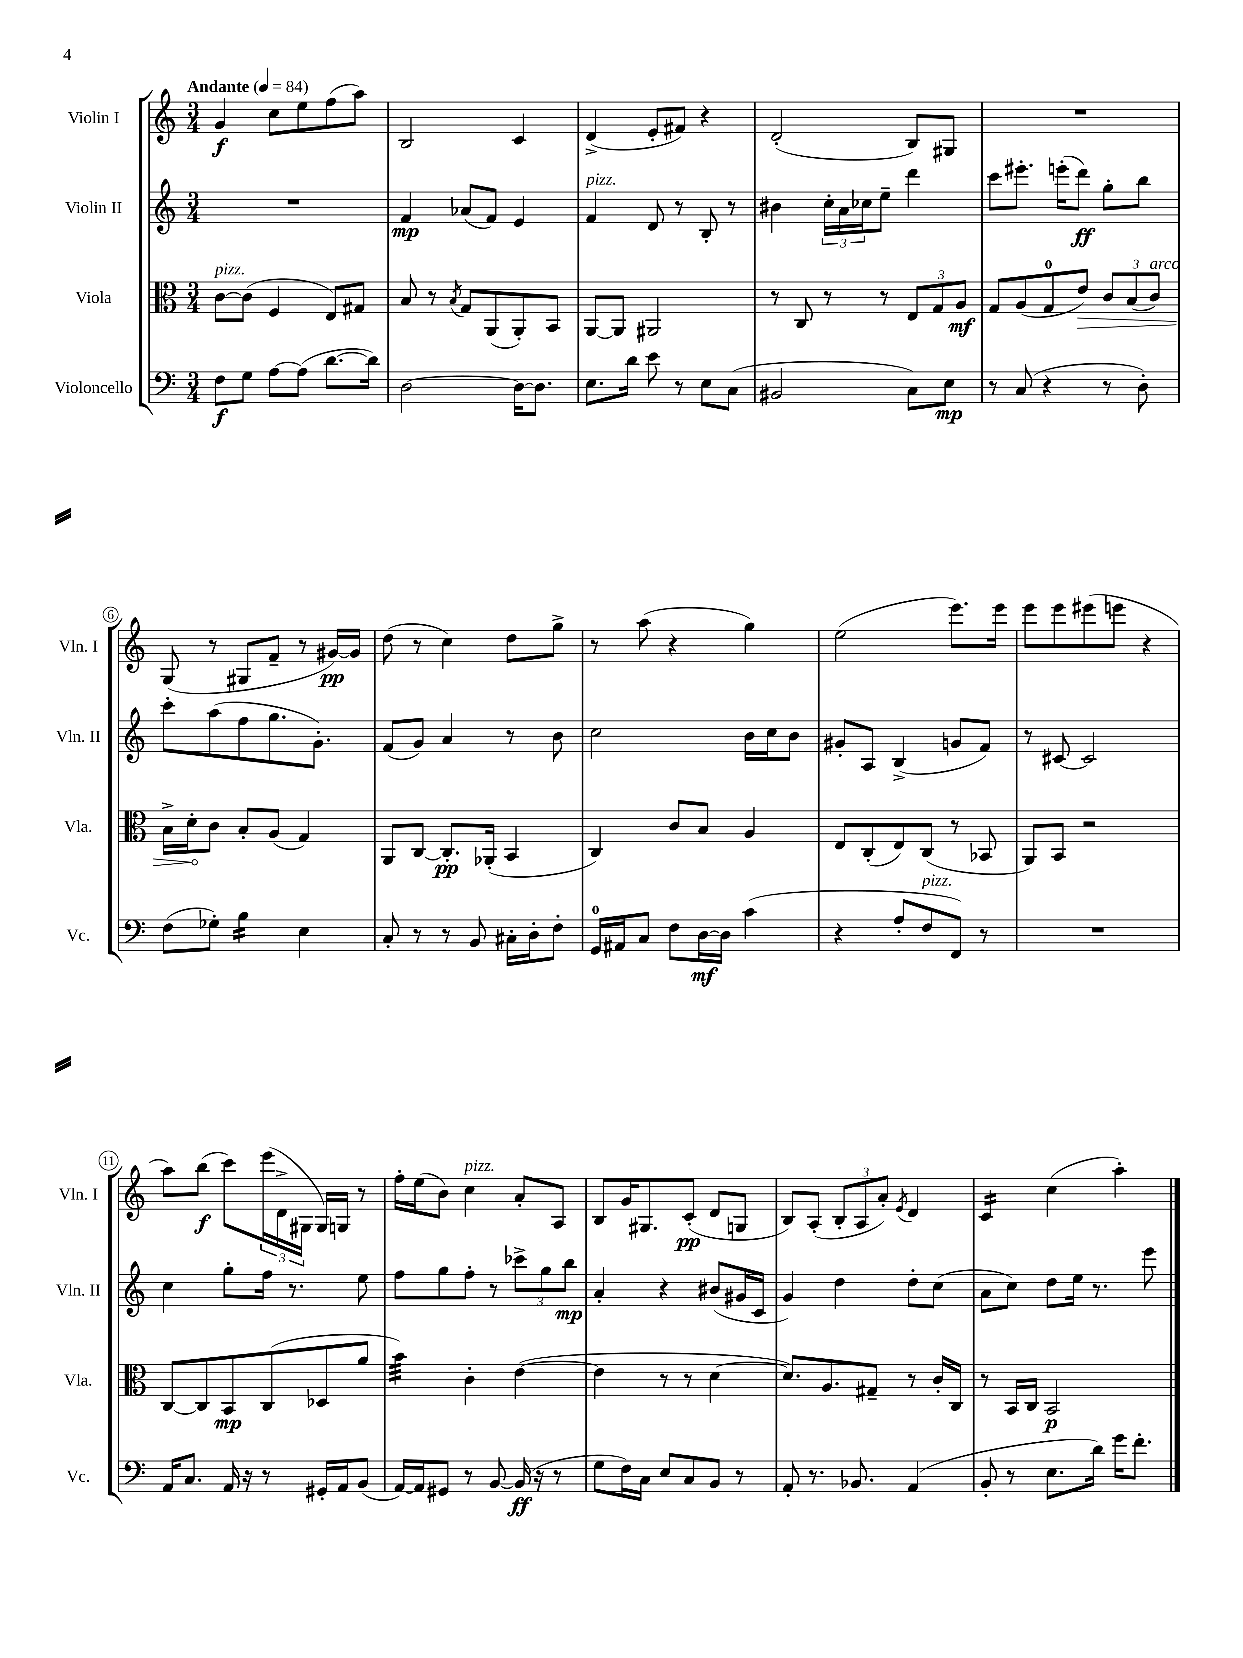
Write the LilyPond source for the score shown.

<<
\new StaffGroup <<
\new Staff = "s0" \with { instrumentName = "Violin I" shortInstrumentName = "Vln. I" } {
    \clef treble \key c \major \numericTimeSignature \time 3/4 \tempo "Andante" 4 = 84
    g'4\f c''8 e''8 f''8( a''8) |
    b2 c'4 |
    d'4->( e'8-. fis'8) r4 |
    d'2-.( b8) gis8 |
    R2. |
    g8( r8 gis8 f'8-- r8 gis'16~\pp) gis'16 |
    d''8( r8 c''4) d''8 g''8-> |
    r8 a''8( r4 g''4) |
    e''2( e'''8.) e'''16 |
    e'''8 e'''8 eis'''8( e'''8 r4 |
    a''8) b''8\f( c'''8) \tuplet 3/2 { e'''16( d'16-> gis16 } gis16) g16 r8 |
    f''16-. e''16( b'8) c''4^\markup { \italic "pizz." } a'8-. a8 |
    b8 g'16 gis8. c'8-.\pp( d'8 g8 |
    b8) a8-.( \tuplet 3/2 { b8-. a8 a'8-.) } \acciaccatura { e'8 } d'4 |
    c'4:16 c''4( a''4-.) \bar "|." |
}
\new Staff = "s1" \with { instrumentName = "Violin II" shortInstrumentName = "Vln. II" } {
    \clef treble \key c \major \numericTimeSignature \time 3/4
    R2. |
    f'4\mp aes'8( f'8) e'4 |
    f'4^\markup { \italic "pizz." } d'8 r8 b8-. r8 |
    bis'4 \tuplet 3/2 { c''16-. a'16 ces''16 } e''8-- d'''4 |
    c'''8 eis'''8.-. e'''16-.( d'''8\ff) g''8-. b''8 |
    c'''8-. a''8( f''8 g''8. g'8.-.) |
    f'8( g'8) a'4 r8 b'8 |
    c''2 b'16 c''16 b'8 |
    gis'8-. a8 b4->( g'8 f'8) |
    r8 cis'8~ cis'2 |
    c''4 g''8-. f''16 r8. e''8 |
    f''8 g''8 f''8-. r8 \tuplet 3/2 { ces'''8-> g''8 b''8\mp } |
    a'4-. r4 bis'8( gis'16 c'16 |
    g'4) d''4 d''8-. c''8( |
    a'8 c''8) d''8 e''16 r8. e'''8 \bar "|." |
}
\new Staff = "s2" \with { instrumentName = "Viola" shortInstrumentName = "Vla." } {
    \clef alto \key c \major \numericTimeSignature \time 3/4
    c'8~^\markup { \italic "pizz." } c'8( f4 e8) gis8 |
    b8 r8 \acciaccatura { b8 } g8 a,8( a,8-.) b,8 |
    a,8~ a,8 ais,2 |
    r8 c8 r8 r8 \tuplet 3/2 { e8 g8 a8\mf } |
    g8 a8( g8-0 \once \override Hairpin.circled-tip = ##t e'8\>) \tuplet 3/2 { c'8 b8( c'8^\markup { \italic "arco" }) } |
    b16-> d'16-.\! c'8 b8-. a8( g4) |
    a,8 c8~ c8.-.\pp aes,16-.( b,4 |
    c4) c'8 b8 a4 |
    e8 c8-.( e8) c8( r8 bes,8 |
    a,8) b,8 r2 |
    c8~ c8 b,8\mp c8( des8 a'8 |
    b'4:32) c'4-. e'4~( |
    e'4 r8 r8 d'4~ |
    d'8.) a8. gis8-- r8 c'16-. c16 |
    r8 b,16 c16 b,2\p \bar "|." |
}
\new Staff = "s3" \with { instrumentName = "Violoncello" shortInstrumentName = "Vc." } {
    \clef bass \key c \major \numericTimeSignature \time 3/4
    f8\f g8 a8~ a8( d'8.~ d'16) |
    d2~ d16~ d8. |
    e8. d'16 e'8 r8 e8 c8( |
    bis,2 c8) e8\mp |
    r8 c8( r4 r8 d8-.) |
    f8( ges8-.) b4:16 e4 |
    c8-. r8 r8 b,8 cis16-. d16-. f8-. |
    g,16-0 ais,16 c8 f8 d16~\mf d16 c'4( |
    r4 a8-. f8^\markup { \italic "pizz." } f,8) r8 |
    R2. |
    a,16 c8. a,16 r16 r8 gis,16-. a,16 b,8( |
    a,16~) a,16 gis,8 r8 b,8~ b,16\ff( r16 r8 |
    g8 f16) c16 e8 c8 b,8 r8 |
    a,8-. r8. bes,8. a,4( |
    b,8-. r8 e8. d'16) g'16 f'8.-. \bar "|." |
}
>>
>>
\layout { \context { \Score \override BarNumber.stencil = #(make-stencil-circler 0.1 0.3 ly:text-interface::print) } }
